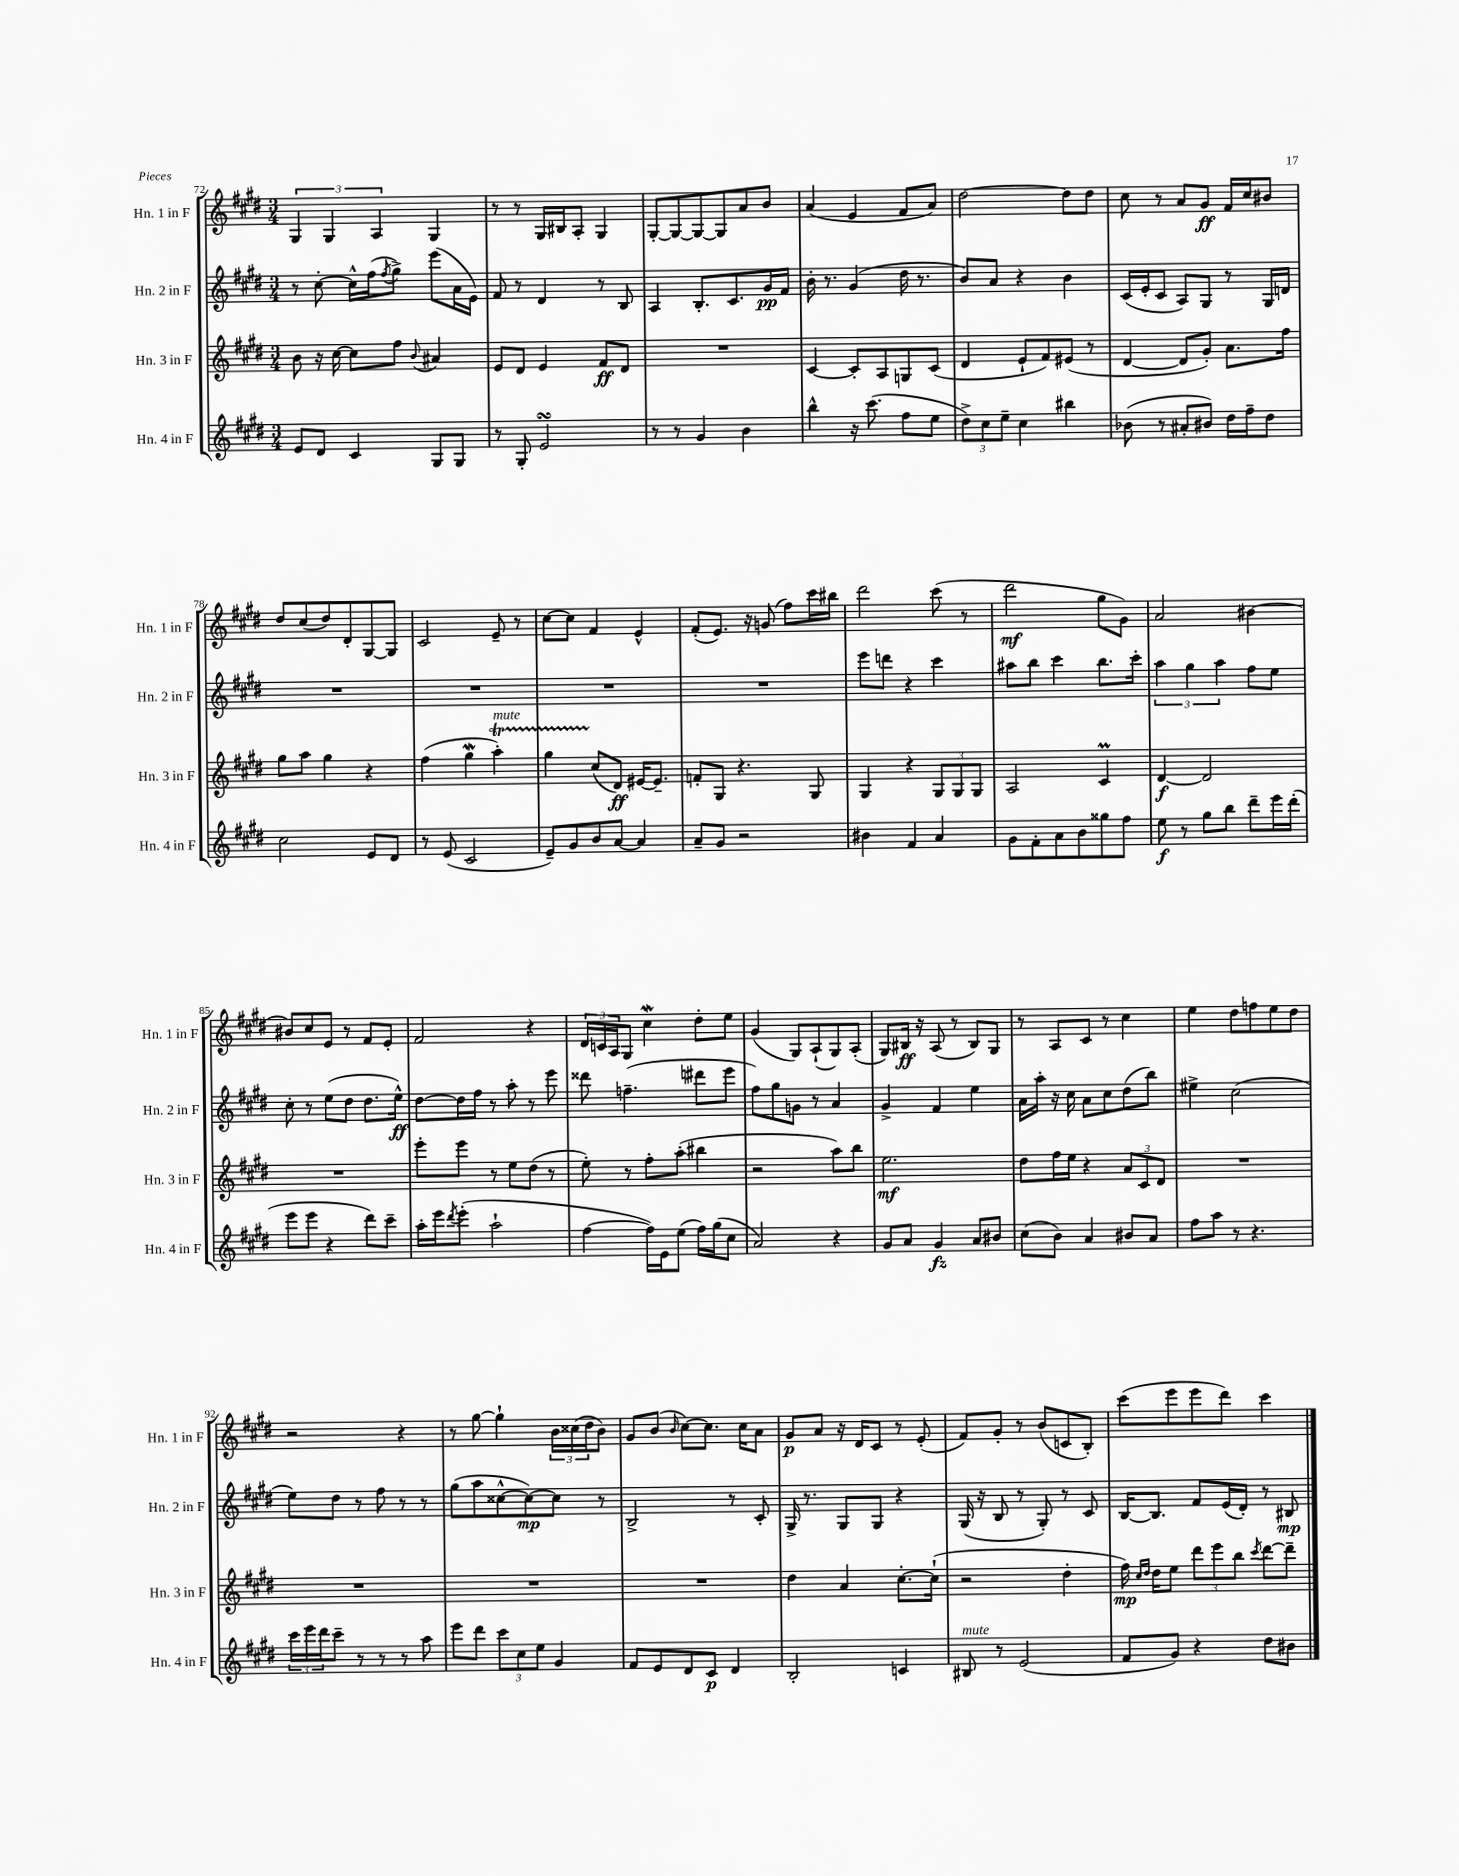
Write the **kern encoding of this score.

**kern	**kern	**kern	**kern
*staff4	*staff3	*staff2	*staff1
*clefG2	*clefG2	*clefG2	*clefG2
*k[f#c#g#d#]	*k[f#c#g#d#]	*k[f#c#g#d#]	*k[f#c#g#d#]
*M3/4	*M3/4	*M3/4	*M3/4
8e	8b	8r	6G#
8d#	16r	[8cc#'	.
.	.	.	6G#
.	[16cc#	.	.
4c#	8cc#]	16cc#^^]	.
.	.	(16ff#	.
.	.	.	6A
.	.	8qff#	.
.	8ff#	8gg#^)	.
.	8qqb	.	.
8G#	4a#	(8eee	4G#
8G#	.	16a	.
.	.	16e)	.
=	=	=	=
8r	8e	8f#	8r
8G#'	8d#	8r	8r
2e	4e	4d#	16G#
.	.	.	16B#
.	.	.	8A'
.	8f#	8r	4G#
.	8d#	8B	.
=	=	=	=
8r	2.r	4A	[8G#'
8r	.	.	8G#_
4g#	.	8.B'	8G#_
.	.	.	8G#]
.	.	8.c#	.
4b	.	.	8a
.	.	16g#	8b
.	.	16f#	.
=	=	=	=
4bb^^	[4c#	16b'	(4a
.	.	8.r	.
16r	8c#']	(4g#	4e
(8.ccc#	.	.	.
.	8A	.	.
8ff#	8G	16dd#	8f#
.	.	8.r	.
8ee	(8c#	.	8a)
=	=	=	=
12dd#^)	4d#	8b)	[2dd#
12cc#	.	.	.
.	.	8a	.
12ee~	.	.	.
4cc#	8e`	4r	.
.	8f#)	.	.
4bb#	(8e#	4b	8dd#]
.	8r	.	8dd#
=	=	=	=
(8b-	[4d#	(16c#	8cc#
.	.	16e'	.
8r	.	8c#	8r
8a#'	8d#]	8A)	8a
8b#)	8g#')	8G#	8g#
16dd#	8.a	8r	16f#
16ff#~	.	.	16cc#
8dd#	.	16G#	8b#
.	16ff#	16d	.
=	=	=	=
2cc#	8gg#	2.r	8dd#
.	8aa	.	(8cc#
.	4gg#	.	8dd#)
.	.	.	8d#'
8e	4r	.	[8G#
8d#	.	.	8G#]
=	=	=	=
8r	(4ff#	2.r	2c#
(8e	.	.	.
2c#	4gg#	.	.
.	4aa')	.	8e~
.	.	.	8r
=	=	=	=
8e~)	4gg#	2.r	[8cc#
8g#	.	.	8cc#]
8b	(8cc#	.	4f#
[8a	8d#)	.	.
4a]	[16e#	.	4e^^
.	8.e#~]	.	.
=	=	=	=
8a~	8f'	2.r	(8f#'
8g#	8G#	.	8.e)
2r	4.r	.	.
.	.	.	16r
.	.	.	(8g
.	.	.	8ff#)
.	8G#	.	16ccc#
.	.	.	16bb#
=	=	=	=
4b#	4G#	8eee	2ddd#
.	.	8ddd	.
4f#	4r	4r	.
4a	12G#	4ccc#	(8ccc#
.	12G#	.	.
.	.	.	8r
.	12G#	.	.
=	=	=	=
8g#	2A	8aa#	2ddd#
8f#'	.	8bb	.
8a	.	4ccc#	.
8b	.	.	.
8gg##	4c#	8.bb	8gg#
8ff#	.	.	8g#)
.	.	16ccc#'	.
=	=	=	=
8ee	[4d#	6aa	2a
8r	.	.	.
.	.	6gg#	.
8gg#	2d#]	.	.
.	.	6aa	.
8bb	.	.	.
8ddd#~	.	8ff#	[4b#
16eee	.	8ee	.
(16ddd#'	.	.	.
=	=	=	=
8eee	2.r	8cc#'	8b#]
8eee	.	8r	8cc#
4r	.	(8ee	8e
.	.	8dd#	8r
8ddd#)	.	8.dd#	8f#
8ccc#~	.	.	8e'
.	.	16ee^^)	.
=	=	=	=
16aa'	8eee'	[8dd#	2f#
16eee	.	.	.
8qddd#	.	.	.
(8eee'	8eee	16dd#]	.
.	.	16ff#	.
2aa`	8r	8r	.
.	8ee	8aa'	.
.	(8dd#	8r	4r
.	8r	8eee	.
=	=	=	=
[4ff#	8ee')	8ddd##	24d#
.	.	.	24c
.	.	.	24A
.	8r	(4.ff~	8G#
16ff#])	8ff#'	.	4cc#
16e	.	.	.
(8ee	(8aa'	.	.
16ff#)	4bb#	8ddd#	8dd#'
(16gg#	.	.	.
8cc#	.	8eee	8ee
=	=	=	=
2a)	2r	8ff#)	(4g#
.	.	8gg#	.
.	.	8g	8G#)
.	.	8r	(8A`
4r	8aa)	4a	8G#)
.	8bb	.	(8A'
=	=	=	=
8g#	2.ee	4g#^	8G#)
8a	.	.	16B#
.	.	.	16r
4g#	.	4f#	(8A
.	.	.	8r
8a	.	4ee	8B#)
8b#	.	.	8G#
=	=	=	=
(8cc#	8dd#	16a	8r
.	.	16aa'	.
8b)	16ff#	16r	8A
.	16ee	16cc#	.
4a	4r	8a	8c#
.	.	8cc#	8r
8b#	12a	(8dd#	4cc#
.	12c#	.	.
8a	.	8bb)	.
.	12d#	.	.
=	=	=	=
8ff#	2.r	4ee#^	4ee
8aa	.	.	.
8r	.	(2cc#	8dd#
4.r	.	.	8ff
.	.	.	8ee
.	.	.	8dd#
=	=	=	=
24ccc#	2.r	8ee)	2r
24eee	.	.	.
24ddd#	.	.	.
8ccc#~	.	8dd#	.
8r	.	8r	.
8r	.	8ff#	.
8r	.	8r	4r
8aa	.	8r	.
=	=	=	=
8eee	2.r	(8gg#	8r
8ddd#	.	8aa	[8gg#
12ccc#	.	[8cc##^^	4gg#`]
12cc#	.	.	.
.	.	8cc##_)	.
12ee	.	.	.
4g#	.	8cc##]	24b
.	.	.	(24cc##
.	.	.	24dd#
.	.	8r	8b)
=	=	=	=
8f#	2.r	2B^	8g#
8e	.	.	(8b
.	.	.	16qqb
8d#	.	.	[8cc#)
8c#	.	.	8.cc#]
4d#	.	8r	.
.	.	.	16cc#
.	.	8c#'	8a
=	=	=	=
2B'	4dd#	16G#^	8g#
.	.	8.r	.
.	.	.	8a
.	4a	8G#	16r
.	.	.	16d#
.	.	8G#	8c#
4c	[8.cc#'	4r	8r
.	.	.	(8e'
.	(16cc#`]	.	.
=	=	=	=
8B#	2r	(16G#	8f#)
.	.	16r	.
8r	.	8B	8g#'
(2e	.	8r	8r
.	.	8G#')	(8b
.	4dd#'	8r	8c
.	.	8c#	8B')
=	=	=	=
8f#	16ff#)	[16B	(8ccc#
.	16qqcc#	.	.
.	16qqdd#	.	.
.	16dd#	8.B]	.
8g#)	8ee	.	8eee
4r	12ddd#	8f#	8eee
.	12eee	.	.
.	.	(16e	8ddd#)
.	12bb	.	.
.	.	16d#')	.
.	8qccc#	.	.
8dd#	[8ddd#	8r	4ccc#
8b#	8ddd#~]	8B#	.
==	==	==	==
*-	*-	*-	*-
